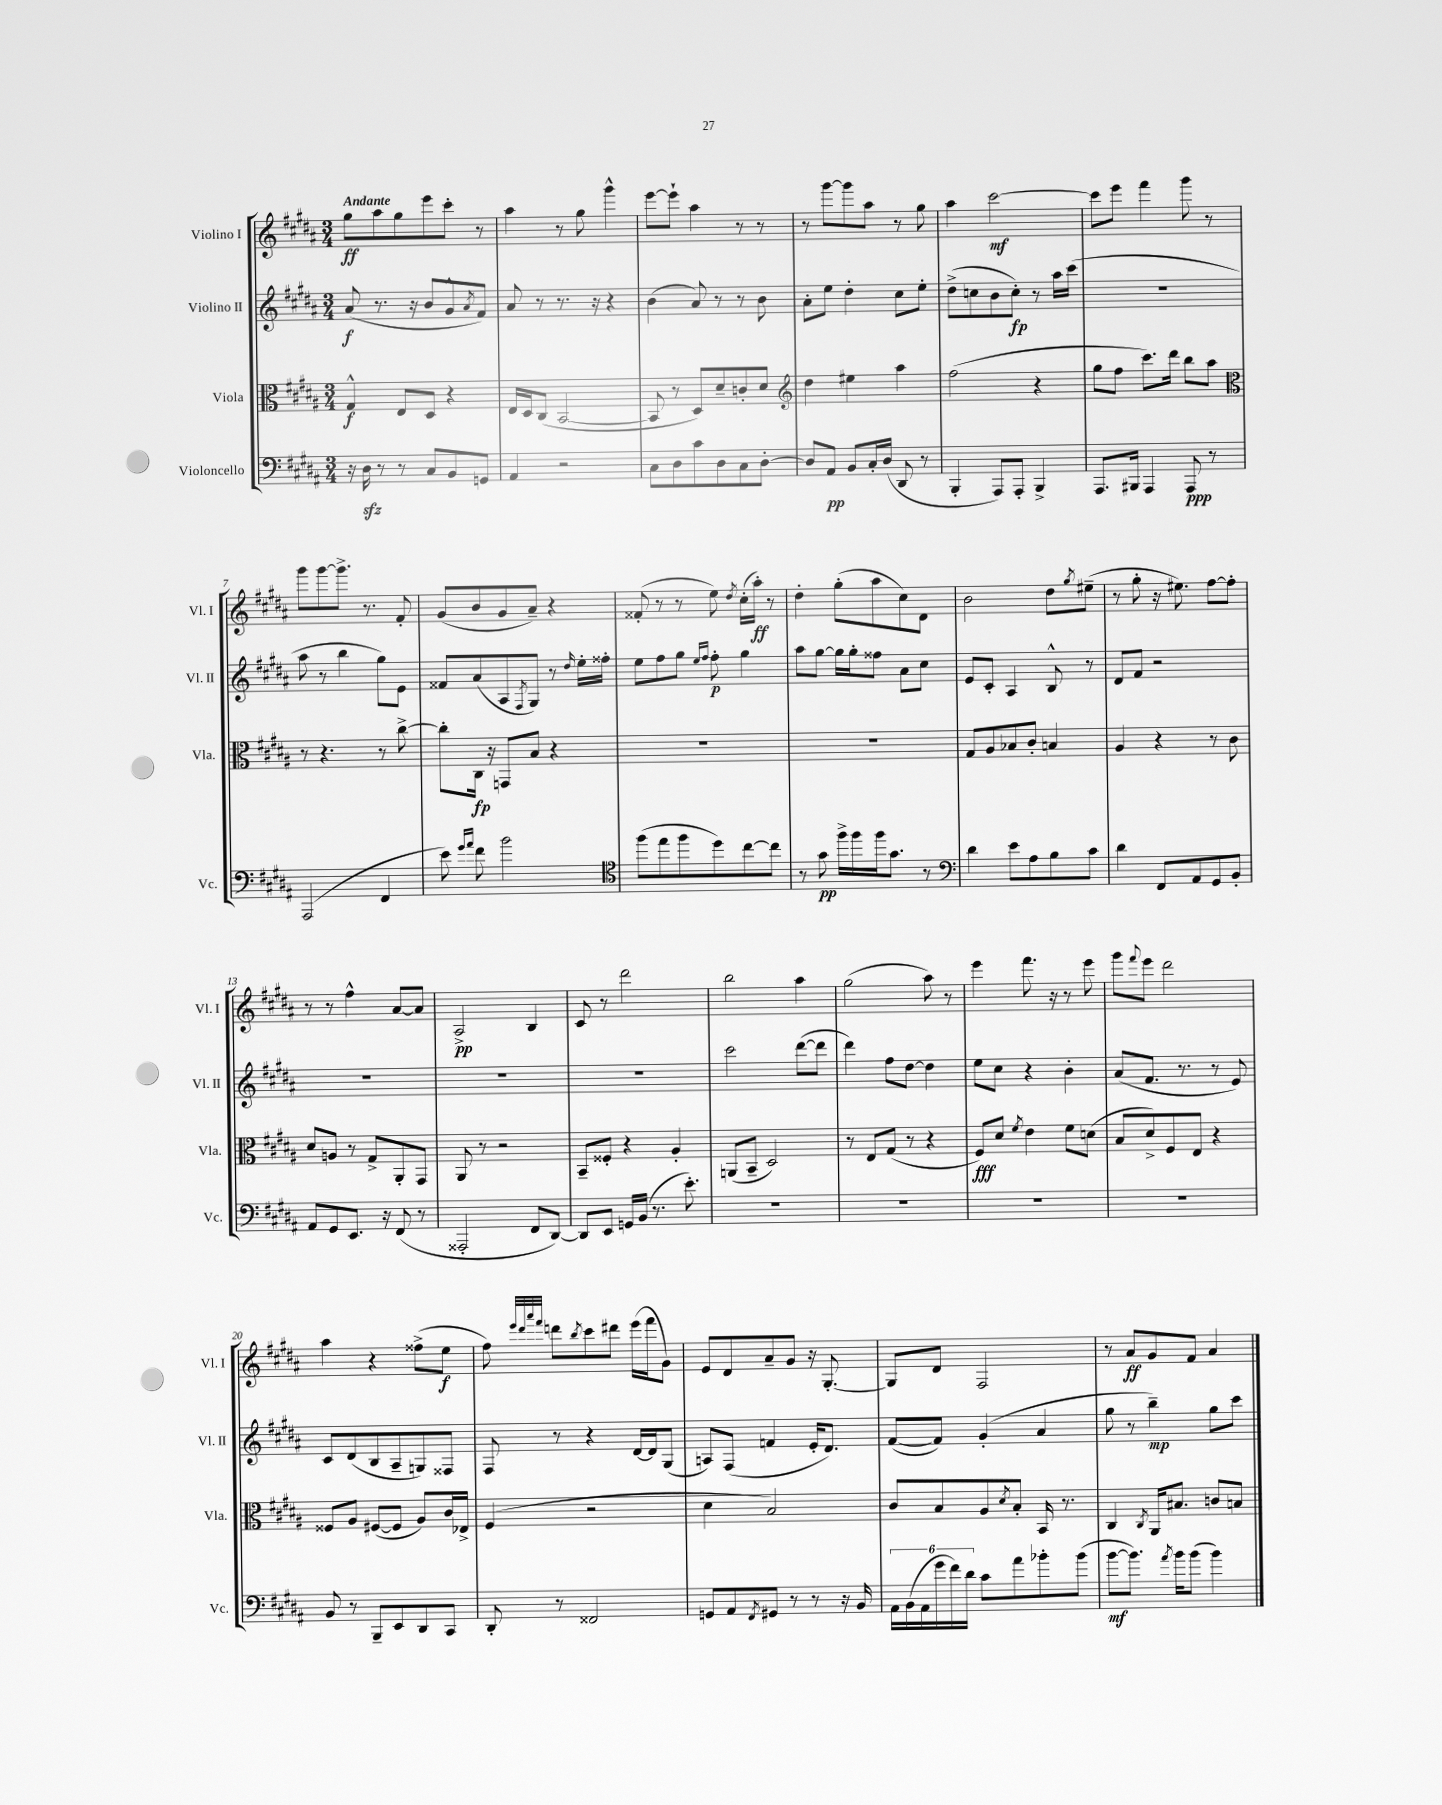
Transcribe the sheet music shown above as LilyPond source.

<<
\new StaffGroup <<
\new Staff = "s0" \with { instrumentName = "Violino I" shortInstrumentName = "Vl. I" } {
    \clef treble \key b \major \numericTimeSignature \time 3/4 \tempo "Andante"
    gis''8\ff ais''8 gis''8 e'''8 cis'''8-. r8 |
    ais''4 r8 gis''8 gis'''4-^ |
    e'''8~ e'''8-! ais''4 r8 r8 |
    r8 gis'''8~ gis'''8 ais''8 r8 gis''8 |
    ais''4 cis'''2~\mf |
    cis'''8 e'''8 fis'''4 gis'''8 r8 |
    gis'''8 gis'''8~ gis'''8.-> r8. fis'8-. |
    gis'8( b'8 gis'8 ais'8--) r4 |
    fisis'8-.( r8 r8 e''8) \acciaccatura { dis''8 } cis''16-.( ais''16-.\ff) r8 |
    dis''4-. gis''8-.( ais''8 cis''8) dis'8 |
    b'2 dis''8 \acciaccatura { gis''8 } eis''8--( |
    r8 gis''8-. r16 eis''8.) fis''8~ fis''8-. |
    r8 r8 fis''4-^ ais'8~ ais'8 |
    ais2->\pp b4 |
    cis'8 r8 dis'''2 |
    b''2 ais''4 |
    gis''2( ais''8) r8 |
    e'''4 fis'''8. r16 r8 e'''8 |
    gis'''8 \appoggiatura { fis'''8 } e'''8 dis'''2 |
    ais''4 r4 fisis''8->( e''8\f |
    fis''8) \grace { e'''32 dis'''32 ais'''32 fis'''32 } d'''8 \acciaccatura { b''8 } cis'''8 dis'''8 e'''16( fis'''16 gis'8) |
    e'8 dis'8 ais'8-- gis'8 r16 gis8.~-. |
    gis8 dis'8 fis2 |
    r8 ais'8\ff gis'8 fis'8 ais'4 \bar "|." |
}
\new Staff = "s1" \with { instrumentName = "Violino II" shortInstrumentName = "Vl. II" } {
    \clef treble \key b \major \numericTimeSignature \time 3/4
    ais'8\f( r8. r16 b'8 gis'8-^ \acciaccatura { ais'8 } fis'8) |
    ais'8 r8 r8. r16 r4 |
    b'4( ais'8) r8 r8 b'8 |
    ais'8-. e''8 dis''4-. cis''8 e''8-. |
    dis''8->( c''8 b'8 c''8-.\fp) r8 ais''16 cis'''16( |
    R2. |
    ais''8 r8 b''4 gis''8) e'8 |
    fisis'8 ais'8( ais8 \acciaccatura { fis8 } gis8) r8 \grace { dis''16 } e''16-. fisis''16-. |
    e''8 fis''8 gis''8 \grace { e''16 fis''16 } fis''8-.\p gis''4 |
    ais''8 gis''8~ gis''16 gis''16-. fisis''8 ais'8 cis''8 |
    e'8 cis'8-. ais4 b8-^ r8 |
    dis'8 fis'8 r2 |
    R2. |
    R2. |
    R2. |
    cis'''2 dis'''8~( dis'''8 |
    dis'''4) fis''8 dis''8~ dis''4 |
    e''8 cis''8 r4 b'4-. |
    ais'8( fis'8. r8. r8 e'8) |
    cis'8 dis'8( b8 ais8-- g8) fisis8 |
    fis8 r8 r4 dis'16~ dis'16 gis8( |
    a8) fis8( f'4 e'16-. dis'8.) |
    fis'8~( fis'8) gis'4-.( ais'4 |
    gis''8 r8 b''4--\mp) gis''8 cis'''8 \bar "|." |
}
\new Staff = "s2" \with { instrumentName = "Viola" shortInstrumentName = "Vla." } {
    \clef alto \key b \major \numericTimeSignature \time 3/4
    gis4-^\f e8 dis8 r4 |
    e16 dis16 cis8( b,2~ |
    b,8 r8 dis8) dis'8-- c'8-. dis'8 |
    \clef treble dis''4 eis''4 ais''4 |
    fis''2( r4 |
    gis''8 fis''8 cis'''8.) dis'''16 b''8 ais''8 |
    \clef alto r8 r4. r8 cis''8~-> |
    cis''8-. cis16\fp r16 g,8 b8 r4 |
    R2. |
    R2. |
    gis8 ais8 bes8 cis'8-. b4 |
    ais4 r4 r8 cis'8 |
    dis'8 a8 r8 gis8-> ais,8-. gis,8 |
    ais,8 r8 r2 |
    b,8-- fisis8-. r4 ais4-. |
    a,8( b,8-- dis2) |
    r8 e8 gis8( r8 r4 |
    fis8\fff) dis'8 \acciaccatura { fis'8 } e'4 fis'8 d'8( |
    b8 dis'8->) fis8 e8 r4 |
    fisis8 ais8 fis8~( fis8 ais8) cis'16 ees16-> |
    fis4( r2 |
    dis'4 b2) |
    cis'8 b8 ais8 \acciaccatura { dis'8 } b8-. b,16 r8. |
    cis4 \acciaccatura { cis8 } ais,16 bis8. c'8 b8 \bar "|." |
}
\new Staff = "s3" \with { instrumentName = "Violoncello" shortInstrumentName = "Vc." } {
    \clef bass \key b \major \numericTimeSignature \time 3/4
    r16 dis16\sfz r8 r8 cis8 b,8 g,8 |
    ais,4 r2 |
    cis8 dis8 cis'8 dis8 cis8 dis8~-. |
    dis8 ais,8\pp b,8 cis16-. dis16( dis,8 r8 |
    b,,4-. ais,,8) ais,,8-. b,,4-> |
    ais,,8. bis,,16 ais,,4 ais,,8\ppp r8 |
    ais,,2( fis,4 |
    e'8) \grace { gis'16 ais'16 } fis'8 b'2 |
    \clef tenor fis''8( e''8 fis''8 dis''8) cis''8~ cis''8 |
    r8 gis'8\pp fis''16-> fis''16 fis''16 gis'8. r8 |
    \clef bass dis'4 e'8 ais8 b8 cis'8 |
    dis'4 fis,8 ais,8 gis,8 b,8-. |
    ais,8 gis,8 e,8. r16 fis,8( r8 |
    aisis,,2-. fis,8 dis,8~) |
    dis,8 e,8 g,16 b,16( r8. e'8.-.) |
    R2. |
    R2. |
    R2. |
    R2. |
    b,8 r8 b,,8-- e,8 dis,8 cis,8 |
    dis,8-. r8 fisis,2 |
    g,8 ais,8 \acciaccatura { fis,8 } gis,8 r8 r8 r16 b,16 |
    \tuplet 6/4 { ais,16 b,16( ais,16 gis'16 fis'16) dis'16 } cis'8 ais'8 bes'8-. bes'8( |
    b'8~\mf b'8.) \acciaccatura { ais'8 } b'16 b'8( b'4) \bar "|." |
}
>>
>>
